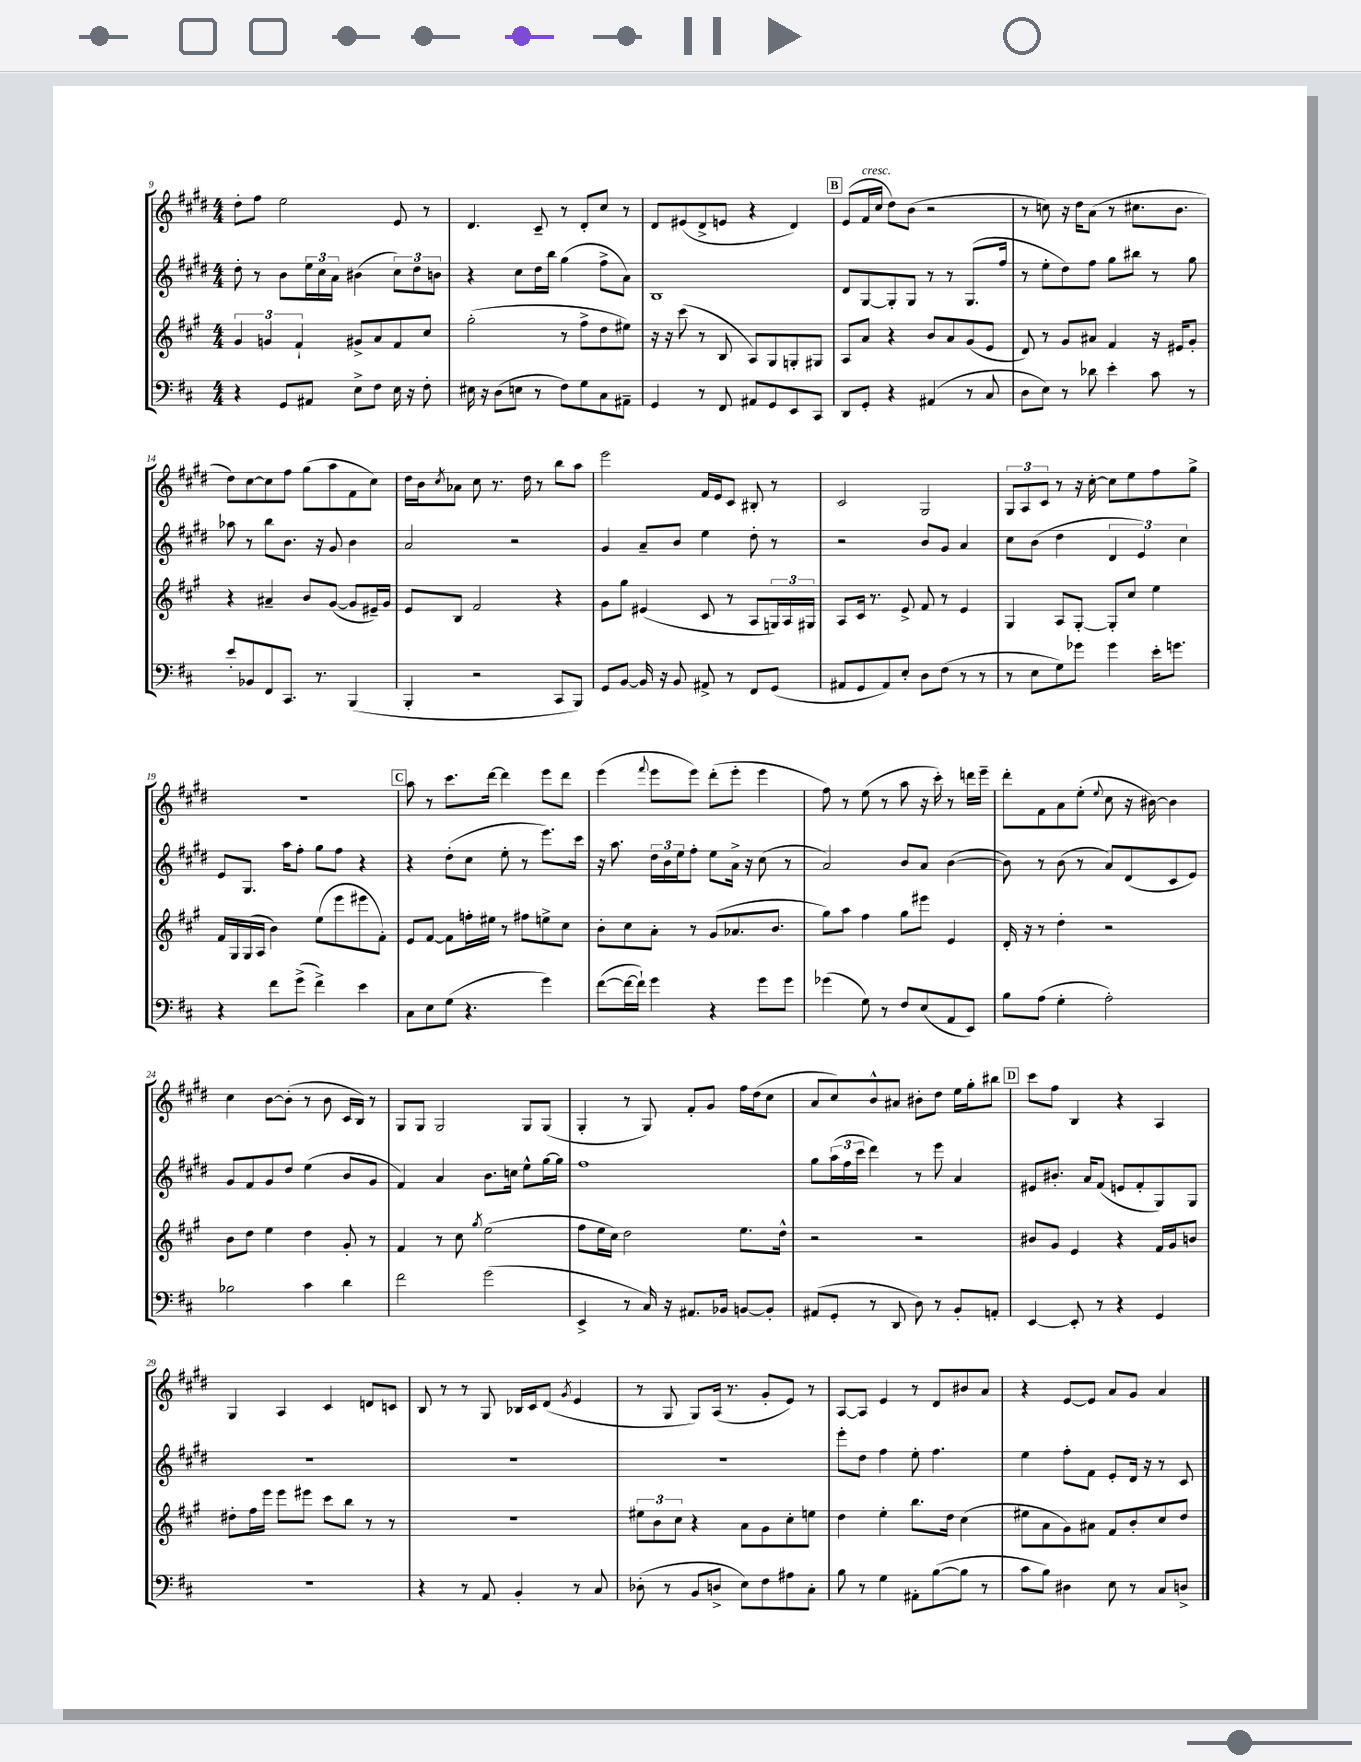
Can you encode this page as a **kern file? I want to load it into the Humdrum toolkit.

**kern	**kern	**kern	**kern
*staff4	*staff3	*staff2	*staff1
*clefF4	*clefG2	*clefG2	*clefG2
*k[f#c#]	*k[f#c#g#]	*k[f#c#g#d#]	*k[f#c#g#d#]
*M4/4	*M4/4	*M4/4	*M4/4
4r	6g#	8dd#'	8dd#'
.	.	8r	8ff#
.	6g	.	.
8GG	.	8b	2ee
.	6f#`	.	.
8AA#	.	24ee	.
.	.	24cc#	.
.	.	24a	.
8E^	8g#^	(4b#	.
8F#	8a	.	.
16E	8f#	12cc#)	8e
16r	.	.	.
.	.	12dd#	.
8F#'	8cc#	.	8r
.	.	12b	.
=	=	=	=
16E#	(2gg#'	4r	4.d#
16r	.	.	.
(8D	.	.	.
8E	.	8cc#	.
8r	.	16dd#	8c#~
.	.	16bb	.
8F#)	8r	(4gg#	8r
8G	8ff#^	.	8d#'
8C#	8dd	8ff#^	8cc#
8AA#~	8ee#)	8a)	8r
=	=	=	=
4GG	16r	1B	8d#
.	16r	.	.
.	(8ccc#	.	(8e#
8r	8r	.	8d#^
8FF#	8B	.	8e
8AA#	8A)	.	4r
8GG	8G#	.	.
8EE	8G'	.	4d#)
8CC#	8G#	.	.
=	=	=	=
8DD	8A	8d#	(8e
8GG'	8a	[8G#	16f#
.	.	.	16cc#
4r	4r	8G#']	8dd#)
.	.	8G#	(8b
(4AA#	8b	8r	2r
.	8a	8r	.
8r	(8g#	(8.G#	.
8C#	8e	.	.
.	.	16ff#	.
=	=	=	=
8D	8d)	8r	8r
8E)	8r	8ee'	8cc)
8r	8g#	8dd#)	16r
.	.	.	16dd#
8d-	8a#	8ff#	(8a
4e'	4f#	8gg#	8r
.	.	8bb#	8.cc#
8c#	16r	8r	.
.	16e#	.	8.b
8r	8g#'	8gg#	.
=	=	=	=
8e'	4r	8aa-	8dd#)
8BB-	.	8r	[8cc#
8FF#	4a#~	8bb	8cc#]
8.CC#	.	8.b	8ff#
.	8b	.	(8gg#
8.r	.	16r	.
.	([8g#	8g#	8aa
(4BBB	8g#]	4b	8f#
.	16e#~)	.	8cc#)
.	16g#	.	.
=	=	=	=
4BBB'	8e	2a	16dd#
.	.	.	16b
.	.	.	8qcc#
.	8B	.	8a-
2r	2f#	.	8cc#
.	.	.	8.r
.	.	2r	.
.	.	.	16dd#
.	.	.	8r
8CC#	4r	.	8bb
8BBB)	.	.	8aa
=	=	=	=
8GG	8g#	4g#	2eee
[8BB	8gg#	.	.
16BB]	(4e#	8a~	.
16r	.	.	.
8BB	.	8b	.
8AA#^	8c#	4ee	16f#
.	.	.	16e
8r	8r	.	8c#
8FF#	8A	8dd#'	8B#'
(8GG	24G)	8r	8r
.	24A	.	.
.	24G#	.	.
=	=	=	=
8AA#	8A	2r	2c#
8GG	16c#	.	.
.	8.r	.	.
8AA#)	.	.	.
8E'	8e^	.	.
8D	8f#	8b	2G#
(8F#	8r	8g#	.
8r	4e	4a	.
8r	.	.	.
=	=	=	=
8r	4G#	8cc#	12G#
.	.	.	12A
8E	.	(8b	.
.	.	.	12c#
8G)	8A	4dd#	8r
8g-	[8G#'	.	16r
.	.	.	[16cc#'
4g-	8G#']	6d#	8cc#]
.	8cc#	.	8ee
.	.	6e)	.
16e'	4ee	.	8ff#
8.g	.	.	.
.	.	6cc#	.
.	.	.	8gg#^
=	=	=	=
4r	16f#	8e	1r
.	16G#	.	.
.	(16G#	8.G#	.
.	16A	.	.
8f#	4b)	.	.
.	.	16aa	.
(8g^	.	8ff#'	.
4f#^)	(8ee	8gg#	.
.	8eee	8ff#	.
4e	8eee#	4r	.
.	8f#')	.	.
=	=	=	=
8C#	8e	4r	8aa
8E	[8f#	.	8r
(8G	8f#]	(8dd#'	8.ccc#
4.r	16ff'	8cc#	.
.	16ee#	.	[16ddd#
.	8r	8ee'	4ddd#]
.	8ff#	8r	.
4g)	8ee^	8.eee)	8eee
.	8cc#	.	8ddd#
.	.	16ccc#	.
=	=	=	=
([8f#	8b'	16r	(4eee
.	.	8.aa	.
16f#_	8cc#	.	.
16f#`])	.	.	.
.	.	.	8qqfff#
4g	8a'	24dd#	8eee
.	.	24b	.
.	.	24ee	.
.	8r	8ff#'	8eee)
4r	(8g#	8ee	(8ddd#'
.	8.a-	16a^	8eee'
.	.	16r	.
8g	.	(8cc#	4eee
.	8.b	.	.
8g	.	8r	.
=	=	=	=
(4g-	8gg#)	2a)	8ff#)
.	8aa	.	8r
8G)	4ff#	.	(8ee
8r	.	.	8r
8F#	8gg#	8b	8aa
(8E	8eee#	8a	16r
.	.	.	16ccc#')
8AA	4e	([4b	8r
8EE)	.	.	16ddd
.	.	.	16eee~
=	=	=	=
8B	16d'	8b])	8ddd#'
.	16r	.	.
(8A	8r	8r	8f#
4G'	4dd'	(8b	8a
.	.	8r	(8ee'
.	.	.	8qqee
2A')	2r	8a)	8cc#
.	.	(8d#	16r
.	.	.	[16b#)
.	.	8c#	4b#]
.	.	8e)	.
=	=	=	=
2B-	8b	8g#	4cc#
.	8dd	8f#	.
.	4ee	8g#	[8b
.	.	8dd#	(8b']
4c#	4dd	(4ee	8r
.	.	.	8b
4d	8g#'	8b	16c#
.	.	.	16B)
.	8r	8g#	8r
=	=	=	=
2f#	4f#	4f#)	8G#
.	.	.	8G#
.	8r	4a	2G#
.	8cc#	.	.
.	8qgg#	.	.
(2g	(2ee	8.b	.
.	.	16cc	.
.	.	8ee^^	8G#
.	.	[16gg#	(8G#
.	.	16gg#]	.
=	=	=	=
4EE^	8ff#	1ff#	4G#'
.	16ee	.	.
.	16cc#)	.	.
8r	2dd	.	8r
16C#)	.	.	8G#)
16r	.	.	.
8.AA#	.	.	8f#'
.	.	.	8g#
16BB-	.	.	.
[8BB	8.ee	.	16ff#
.	.	.	(16dd#
8BB']	.	.	8cc#
.	16dd^^	.	.
=	=	=	=
(8AA#	2r	8gg#	8a
8GG'	.	(24aa	8cc#)
.	.	24ff#	.
.	.	24ccc#	.
8r	.	4ddd#)	8b^^
8DD	.	.	8a#
8D)	2r	8r	8b#'
8r	.	8eee	8dd#
8BB'	.	4a	16ee
.	.	.	16gg#'
8AA'	.	.	8bb#
=	=	=	=
[4EE	8b#	8e#	8ccc#
.	8g#	8.b#'	8ff#
8EE']	4e	.	4B
.	.	16a	.
8r	.	(8f#	.
4r	4r	8e	4r
.	.	8f#'	.
4GG	16f#	8G#)	4A
.	16g#	.	.
.	8b	8G#	.
=	=	=	=
1r	8dd#'	1r	4G#
.	16ff#	.	.
.	16eee	.	.
.	8eee	.	4A
.	8eee#	.	.
.	8ccc#	.	4c#
.	8bb	.	.
.	8r	.	8d
.	8r	.	8c
=	=	=	=
4r	1r	1r	8B
.	.	.	8r
8r	.	.	8r
8AA	.	.	8G#
4BB'	.	.	16B-
.	.	.	16c#
.	.	.	(8d#
.	.	.	8qg#
8r	.	.	4e
8C#	.	.	.
=	=	=	=
(8D-'	12ee#	1r	8r
.	12b	.	.
8r	.	.	8G#
.	12cc#	.	.
8BB	4r	.	8G#)
8D^	.	.	(16A
.	.	.	8.r
8E)	8a	.	.
8F#	8g#	.	8g#'
8A#	8cc#'	.	8e)
8C#'	8ee	.	8r
=	=	=	=
8B	4dd	8eee'	[8A
8r	.	8dd#	8A]
4G	4ee'	4ff#	4e
8AA#'	8.bb	8ee'	8r
([8B	.	4.ff#	8d#
.	16dd	.	.
8B]	(4cc#	.	8b#
8r	.	.	8a
=	=	=	=
8c#	8ee#	4ee	4r
8B)	8a	.	.
4D#	8g#)	8ff#'	[8e
.	8a#	8f#	8e]
8E	8f#	8e'	8a
8r	8b'	16d#	8g#
.	.	16r	.
8C#	8cc#	8r	4a
8D^	8dd	8c#	.
==	==	==	==
*-	*-	*-	*-
